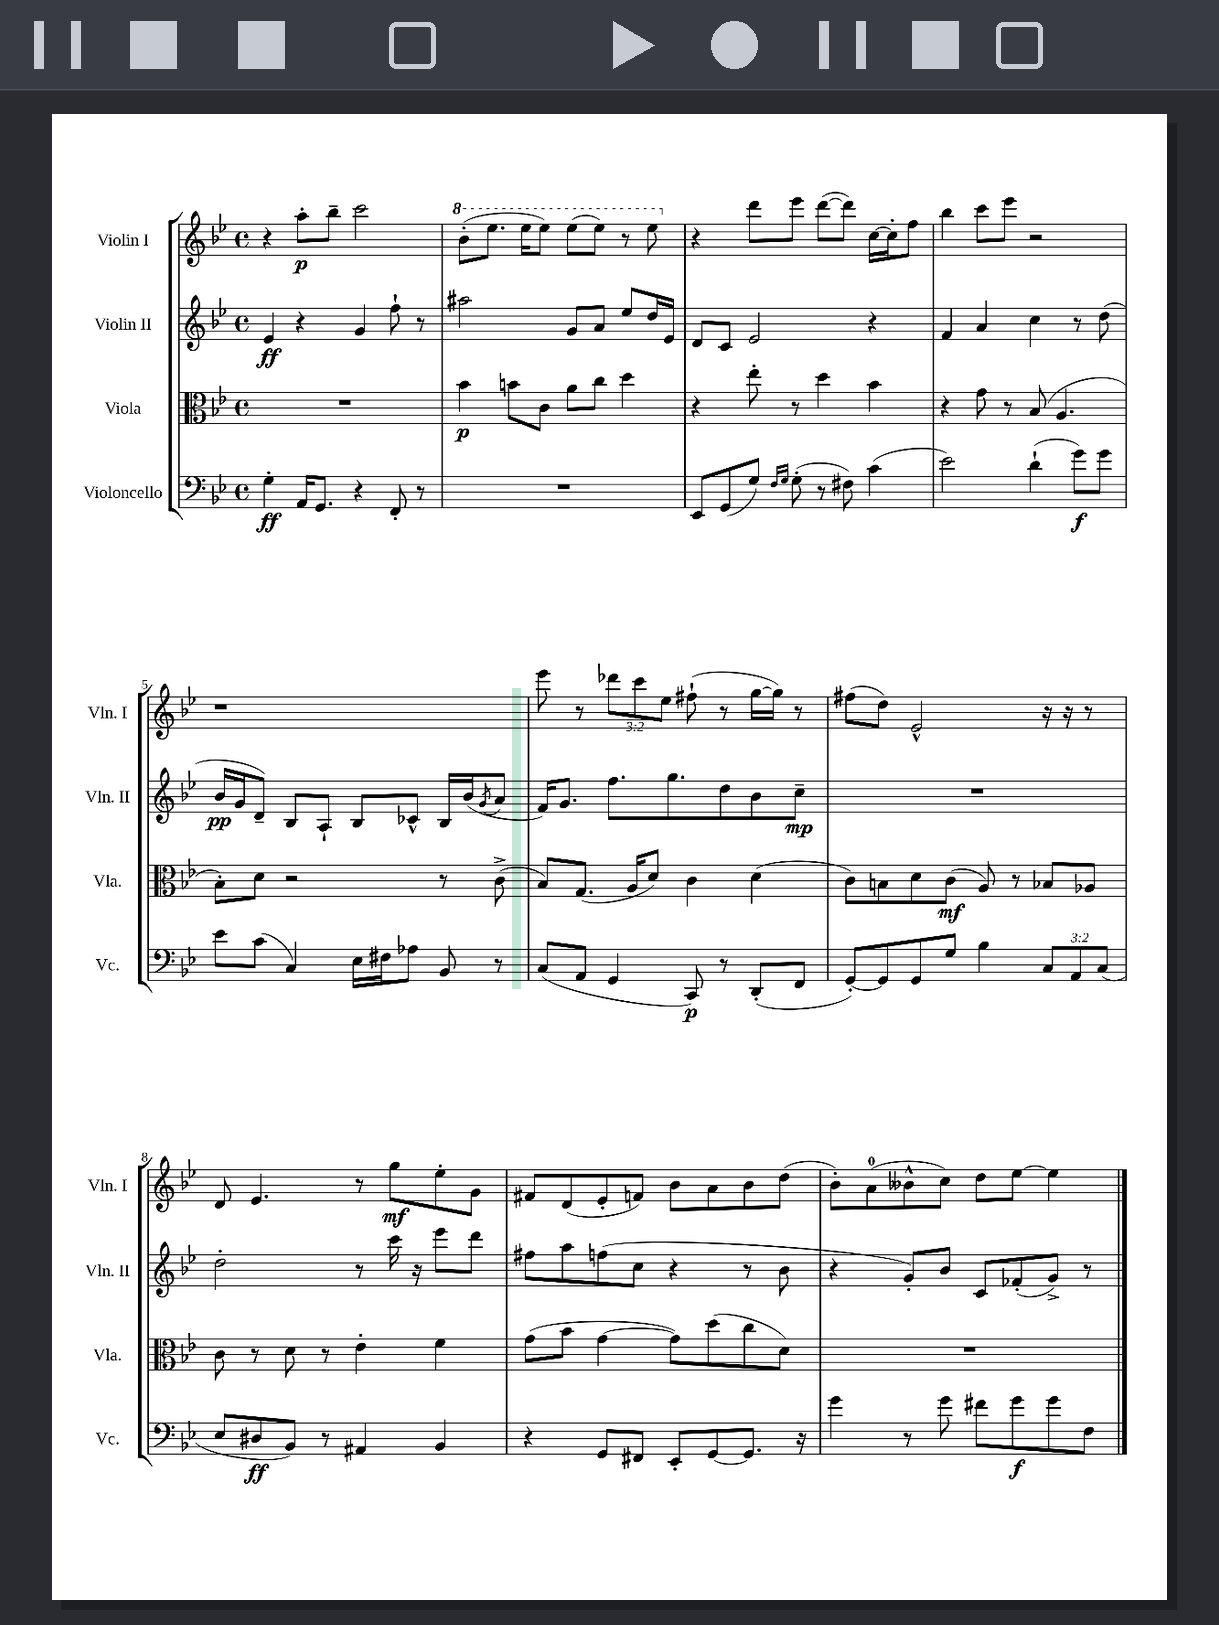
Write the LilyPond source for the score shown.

<<
\new StaffGroup <<
\new Staff = "s0" \with { instrumentName = "Violin I" shortInstrumentName = "Vln. I" } {
    \clef treble \key bes \major \defaultTimeSignature \time 4/4 \override Staff.TupletNumber.text = #tuplet-number::calc-fraction-text
    r4 a''8-.\p bes''8-- c'''2 |
    \ottava #1 bes''8-.( ees'''8. ees'''16 ees'''8) ees'''8( ees'''8) r8 ees'''8 \ottava #0 |
    r4 d'''8 ees'''8 d'''8~( d'''8) c''16~ c''16-. f''8 |
    bes''4 c'''8 ees'''8 r2 |
    r1 |
    ees'''8 r8 \tuplet 3/2 { des'''8 c'''8 ees''8 } fis''8-!( r8 g''16~ g''16) r8 |
    fis''8( d''8) ees'2-^ r16 r16 r8 |
    d'8 ees'4. r8 g''8\mf ees''8-. g'8 |
    fis'8 d'8( ees'8-. f'8) bes'8 a'8 bes'8 d''8( |
    bes'8-.) a'8-0( beses'8-^ c''8) d''8 ees''8~ ees''4 \bar "|." |
}
\new Staff = "s1" \with { instrumentName = "Violin II" shortInstrumentName = "Vln. II" } {
    \clef treble \key bes \major \defaultTimeSignature \time 4/4
    ees'4\ff r4 g'4 f''8-! r8 |
    ais''2 g'8 a'8 ees''8 d''16 ees'16 |
    d'8 c'8 ees'2 r4 |
    f'4 a'4 c''4 r8 d''8( |
    bes'16\pp g'16 d'8--) bes8 a8-! bes8 ces'8-^ bes16 bes'16( \acciaccatura { g'8 } a'8 |
    f'16) g'8. f''8. g''8. d''8 bes'8 c''8--\mp |
    R1 |
    d''2-. r8 c'''16 r16 ees'''8 d'''8 |
    fis''8 a''8 f''8( c''8 r4 r8 bes'8 |
    r4 g'8-.) bes'8 c'8 fes'8-.( g'8->) r8 \bar "|." |
}
\new Staff = "s2" \with { instrumentName = "Viola" shortInstrumentName = "Vla." } {
    \clef alto \key bes \major \defaultTimeSignature \time 4/4
    R1 |
    bes'4\p b'8 c'8 a'8 c''8 d''4 |
    r4 ees''8-. r8 d''4 bes'4 |
    r4 g'8 r8 bes8( a4. |
    bes8-.) d'8 r2 r8 c'8->( |
    bes8) g8.( a16 d'8) c'4 d'4( |
    c'8) b8 d'8 c'8\mf( a8) r8 bes8 aes8 |
    c'8 r8 d'8 r8 ees'4-. f'4 |
    g'8( bes'8 g'4~ g'8) d''8( c''8 d'8) |
    R1 \bar "|." |
}
\new Staff = "s3" \with { instrumentName = "Violoncello" shortInstrumentName = "Vc." } {
    \clef bass \key bes \major \defaultTimeSignature \time 4/4 \override Staff.TupletNumber.text = #tuplet-number::calc-fraction-text
    g4-.\ff a,16 g,8. r4 f,8-. r8 |
    R1 |
    ees,8 g,8( g8) \grace { f16 g16 } g8-.( r8 fis8) c'4( |
    ees'2) d'4-!( g'8\f) g'8 |
    ees'8 c'8( c4) ees16 fis16 aes8 bes,8 r8 |
    c8( a,8 g,4 c,8\p) r8 d,8-.( f,8 |
    g,8~-.) g,8 g,8 g8 bes4 \tuplet 3/2 { c8 a,8 c8( } |
    ees8 dis8\ff bes,8) r8 ais,4 bes,4 |
    r4 g,8 fis,8 ees,8-. g,8~ g,8. r16 |
    g'4 r8 g'8 fis'8 g'8\f g'8 f8 \bar "|." |
}
>>
>>
